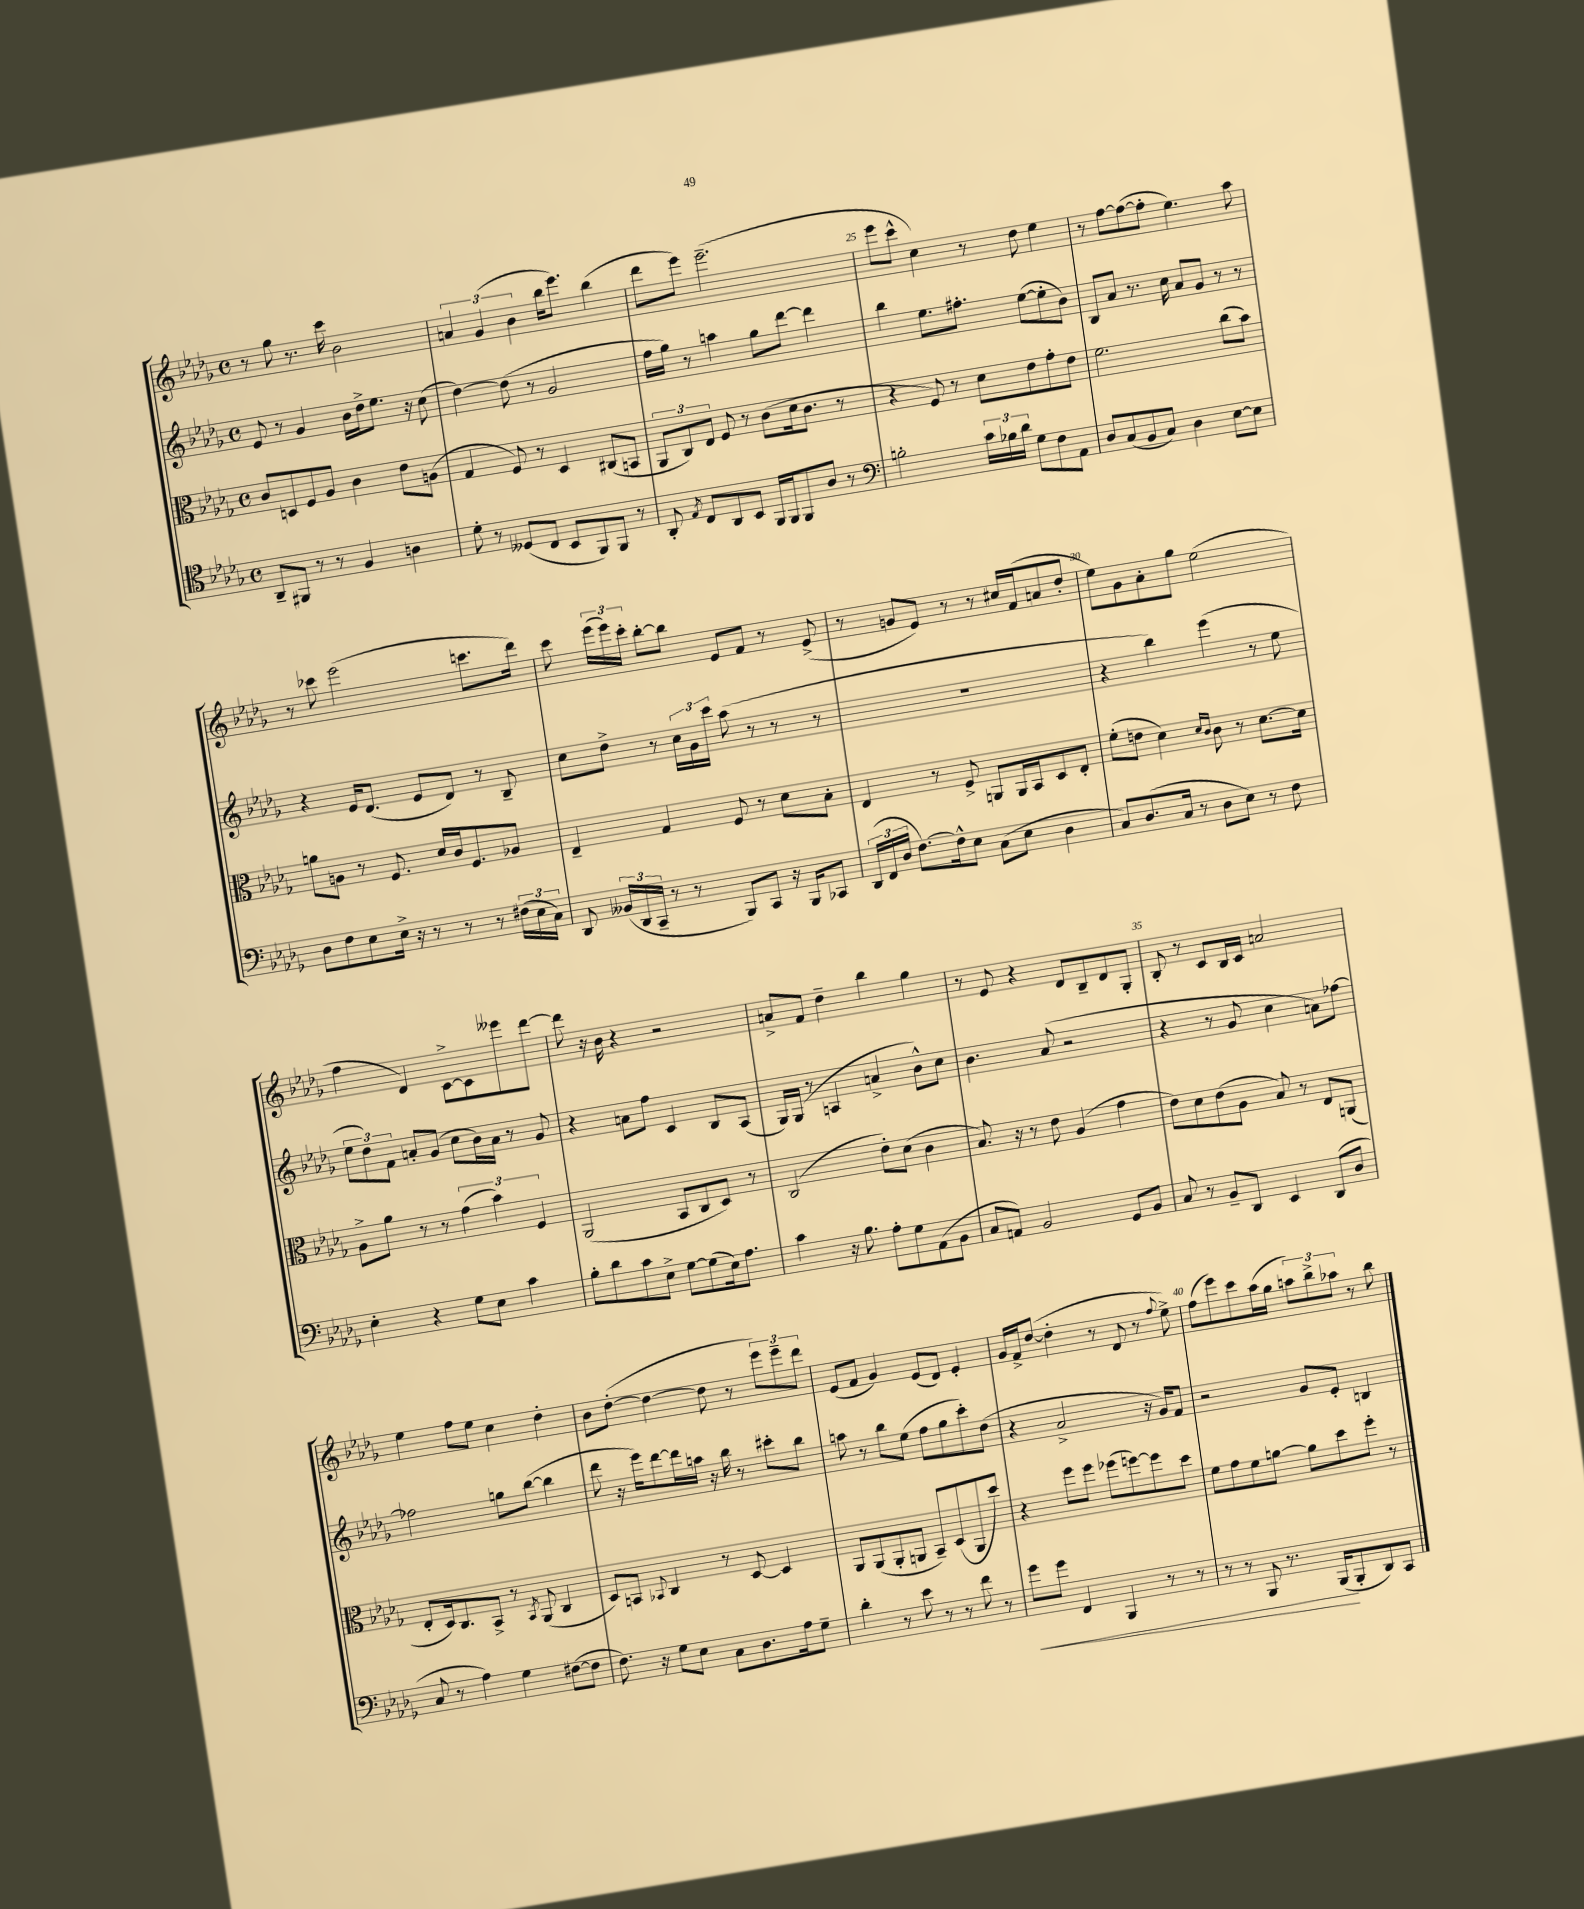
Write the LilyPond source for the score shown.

<<
\new StaffGroup <<
\new Staff = "s0" {
    \clef treble \key des \major \defaultTimeSignature \time 4/4
    \autoBeamOff r8 ges''8 r8. c'''16 bes'2 |
    \tuplet 3/2 { a'4 ges'4( bes'4 } bes''16[ ees'''8.]) bes''4( |
    des'''8[ ees'''8]) ees'''2.--( |
    ees'''8[ c'''8]-^ c''4) r8 des''8 ees''4 |
    r8 f''8[~ f''8~( f''8]-. ees''4.) aes''8 |
    r8 ces'''8 ees'''2( c'''8.[ des'''16]) |
    c'''8 \tuplet 3/2 { ees'''16[( ees'''16) c'''16]-. } bes''8[~-. bes''8] ees'8[ f'8] r8 ees'8->( |
    r8 g'8[ ees'8]) r8 r8 cis''16[ f'16( a'8 des''8]-. |
    ees''8[) ges'8 aes'8-. ges''8] ees''2( |
    f''4 des'4) c'8[~-> c'8 eeses'''8 des'''8]~ |
    des'''8 r16 bes'16 r4 r2 |
    a'8[-> f'8] des''4-- bes''4 ges''4 |
    r8 ees'8 r4 des'8[ bes8-- des'8 ges8]-. |
    bes8-. r8 c'8[ bes16 c'16] a'2 |
    ees''4 f''8[ ees''8] c''4 des''4-. |
    bes'8[ des''8]~-.( des''4~ des''8 r8 \tuplet 3/2 { ees'''8[) ees'''8-- des'''8] } |
    ees'8[( f'8] ges'4) ees'8[( des'8]) ees'4-. |
    ges'16[ f'16-> des''8]~( des''4-. r8 des'8 r8 \appoggiatura { f''8 } ees''8->) |
    f''8[( ees'''8) c'''8 aes''16( ges''16] \tuplet 3/2 { a''8[) bes''8-> aes''8] } r8 bes''8 \bar "|." |
}
\new Staff = "s1" {
    \clef treble \key des \major \defaultTimeSignature \time 4/4
    \autoBeamOff ees'8 r8 ges'4 bes'16[ des''16-> ees''8.] r16 c''8( |
    des''4~) des''8( r8 ges'2 |
    f''16[ ges''16]) r8 a''4 ges''8[ des'''8]~ des'''4 |
    bes''4 ees''8.[ fis''8.]-. ees''8[~( ees''8-. bes'8]) |
    bes8[ aes'8] r8. c''16 aes'8[ ges'8] r8 r8 |
    r4 ees'16[ des'8.]( ees'8[ des'8]) r8 bes8-- |
    c''8[ des''8]-> r8 \tuplet 3/2 { c''16[ ges'16 c'''16] } aes''8( r8 r8 r8 |
    R1 |
    r4 bes''4) ees'''4( r8 ees''8 |
    \tuplet 3/2 { ees''8[ des''8) f'8] } a'8[-. ges'8]( c''8[ bes'16) a'16] r8 ges'8 |
    r4 a'8[ f''8] c'4 bes8[ aes8]( |
    ges16[) ges16]( r8 a4 a'4-> bes'8[-^) c''8] |
    bes'4. aes'8( r2 |
    r4 r8 ges'8 c''4 a'8[) fes''8]~ |
    fes''2 g''8[ bes''8]~( bes''4 |
    des'''8 r16 ees'''16[) des'''8~ des'''16 a''16] r16 bes''16 r8 cis'''8[-. bes''8] |
    a''8 r8 bes''8[ ees''8]( f''8[ ges''8 c'''8-.) des''8]( |
    r4 aes'2-> r16 ges'16[) f'8] |
    r2 ges'8[ ees'8]-. b4 \bar "|." |
}
\new Staff = "s2" {
    \clef alto \key des \major \defaultTimeSignature \time 4/4
    \autoBeamOff c'8[ d8 f8 aes8] c'4 ees'8[ a8]( |
    ges4 f8) r8 des4 cis8[( b,8] |
    \tuplet 3/2 { aes,8[ c8) ees8] } f8 r8 c'8[( des'16 c'8.] r8 |
    r4 f8) r8 des'8[ ees'8 ges'8-. ees'8] |
    f'2. c''8[( bes'8]) |
    a'8[ a8] r8 f8. des'16[ c'16 f8. aes8] |
    ees4-- ges4 f8 r8 des'8[ bes8]-. |
    ees4 r8 f8-> a,8[ a,16 bes,16 des8 ees8]-. |
    f'8[-.( e'8] des'4) \grace { des'16[ c'16] } c'8 r8 des'8.[~ des'16] |
    aes8[-> aes'8] r8 r8 \tuplet 3/2 { ges'4( bes'4) f4 } |
    aes,2( bes,8[ c8 des8]) r8 |
    c2( ees'8[-.) des'8]( c'4 |
    bes8.) r16 r8 ees'8 aes4( ges'4 |
    ees'8[) des'8 ees'8( aes8] bes8) r8 ees8[ a,8]( |
    ees8[-. des16) c8. bes,8]-> r8 \acciaccatura { bes,8 } aes,8( c4 |
    des8[) b,8] \appoggiatura { bes,8 } c4 r8 des8~ des4 |
    aes,8[ aes,8( aes,8-. a,8] bes,8[--) des8( a,8 des''8]) |
    r4 f''8[ f''8] fes''8[( f''8~) f''8 des''8] |
    f'8[ ges'8 f'8 a'8]~ a'8[ des''8 f''8]-. r8 \bar "|." |
}
\new Staff = "s3" {
    \clef tenor \key des \major \defaultTimeSignature \time 4/4
    \autoBeamOff aes,8[-- fis,8] r8 r8 f4 a4 |
    des'8-. r8 deses8[( c8] bes,8[ f,8) f,8] r8 |
    aes,8-. \acciaccatura { ees8 } c8[ aes,8 bes,8] f,16[ f,16 f,8 aes8] r8 |
    \clef bass b2-. \tuplet 3/2 { c'16[ bes16 des'16] } ges8[ f8 aes,8] |
    des8[ c8( bes,8 c8]) des4 ees8[~ ees8] |
    des8[ f8 ees8 ees16]-> r16 r8 r8 r8 \tuplet 3/2 { fis16[( ees16 c16]) } |
    des,8 \tuplet 3/2 { beses,16[( des,16 c,16]-- } r8 r8 bes,,8[) c,8] r16 bes,,16[ ces,8] |
    \tuplet 3/2 { des,16[( f,16 des16] } f8.[~) f16-^ ees8] c8[( ees8] des4 |
    c8[) des8.( c16] r8 des8[ ees8]) r8 f8 |
    ees4-. r4 ges8[ ees8] c'4 |
    bes8[-. des'8 c'8 ees8]-> ges8[~ ges8( ees16) aes8.] |
    c'4 r16 bes8. aes8[-. ges8 aes,8( bes,8] |
    c8[ a,8]) bes,2 ges,8[ bes,8] |
    c8 r8 bes,8[-- des,8] ees,4 des,8[( des8] |
    c8 r8 aes4) ges4 fis8[~( fis8] |
    f8.) r16 ges8[ ees8] c8[ des8. aes16 ges8]-- |
    des'4-. r8 ees'8 r8 r8 f'8 r8 |
    ges'8[\< ges'8] f,4 bes,,4 r8 r8 |
    r8 r8 bes,,8 r8. bes,,16[\!( bes,,8-. des,8) c,8] \bar "|." |
}
>>
>>
\layout { \context { \Score currentBarNumber = #22 \override BarNumber.break-visibility = ##(#f #t #t) barNumberVisibility = #(every-nth-bar-number-visible 5) } }
